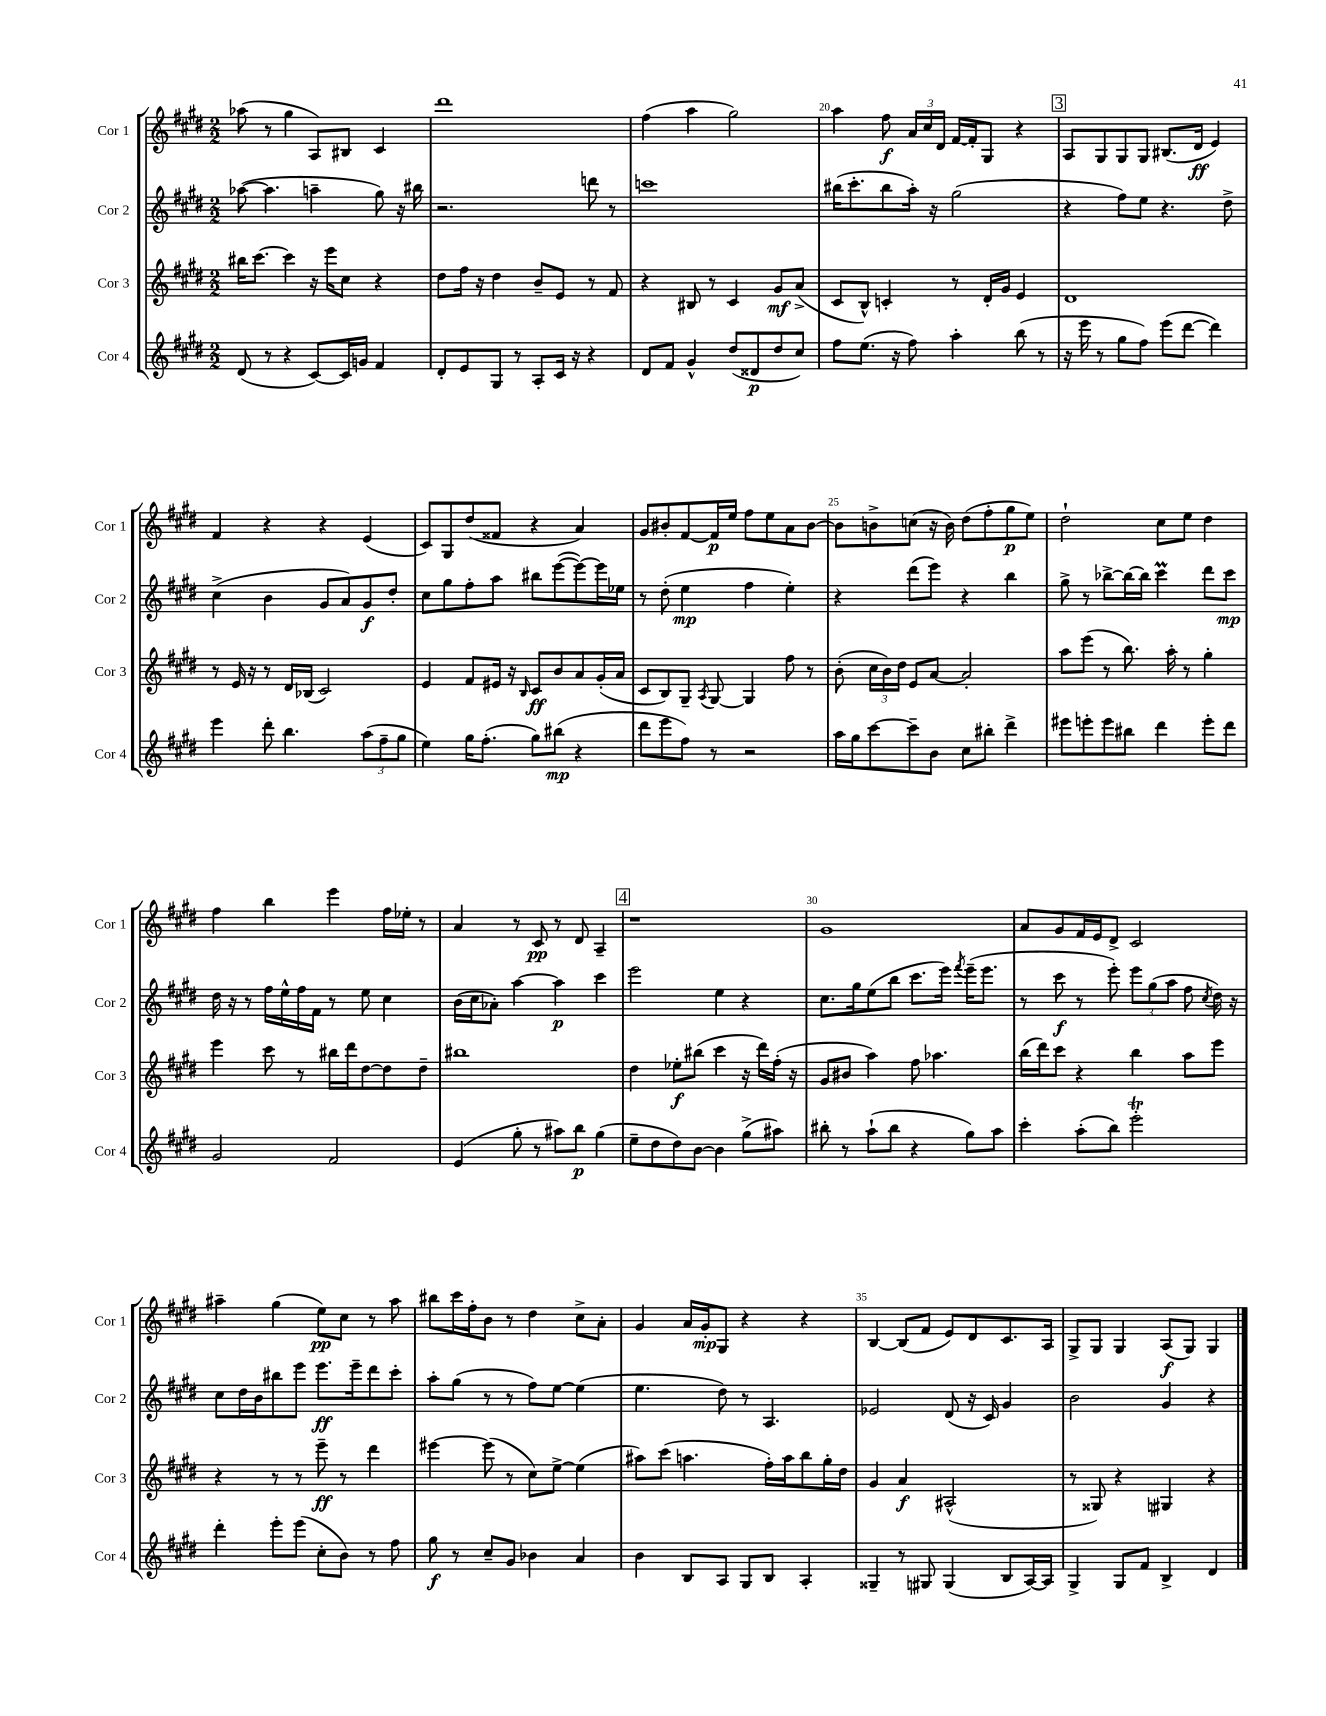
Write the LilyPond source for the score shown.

<<
\new StaffGroup <<
\new Staff = "s0" \with { instrumentName = "Cor 1" shortInstrumentName = "Cor 1" } {
    \clef treble \key e \major \numericTimeSignature \time 2/2
    \autoBeamOff aes''8( r8 gis''4 a8[) bis8] cis'4 |
    dis'''1 |
    fis''4( a''4 gis''2) |
    a''4 fis''8\f \tuplet 3/2 { a'16[ cis''16 dis'16] } fis'16[~ fis'16-. gis8] r4 |
    \mark \markup { \box "3" } a8[ gis8 gis8 gis8] bis8.[( dis'16]\ff e'4) |
    fis'4 r4 r4 e'4( |
    cis'8[) gis8 dis''8( fisis'8] r4 a'4) |
    gis'8[ bis'8-. fis'8~ fis'16\p e''16] fis''8[ e''8 a'8 bis'8]~ |
    bis'8[ b'8-> c''8]( r16 b'16) dis''8[( fis''8-. gis''8\p e''8]) |
    dis''2-! cis''8[ e''8] dis''4 |
    fis''4 b''4 e'''4 fis''16[ ees''16]-. r8 |
    a'4 r8 cis'8\pp r8 dis'8 a4-- |
    \mark \markup { \box "4" } r1 |
    gis'1 |
    a'8[ gis'8 fis'16 e'16 dis'8]-> cis'2 |
    ais''4-- gis''4( e''8[\pp) cis''8] r8 ais''8 |
    bis''8[ cis'''16 fis''16-. b'8] r8 dis''4 cis''8[-> a'8]-. |
    gis'4 a'16[ gis'16-.\mp gis8] r4 r4 |
    b4~ b8[( fis'8] e'8[) dis'8 cis'8. a16] |
    gis8[-> gis8] gis4 a8[\f( gis8]) gis4 \bar "|." |
}
\new Staff = "s1" \with { instrumentName = "Cor 2" shortInstrumentName = "Cor 2" } {
    \clef treble \key e \major \numericTimeSignature \time 2/2
    \autoBeamOff aes''8~( aes''4. a''4-- gis''8) r16 bis''16 |
    r2. d'''8 r8 |
    c'''1 |
    bis''16[( cis'''8.-. bis''8 a''16]-.) r16 gis''2( |
    \mark \markup { \box "3" } r4 fis''8[) e''8] r4. dis''8-> |
    cis''4->( b'4 gis'8[ a'8) gis'8\f dis''8]-. |
    cis''8[ gis''8 fis''8-. a''8] bis''8[ e'''8~( e'''8~) e'''16 ees''16] |
    r8 dis''8-.( e''4\mp fis''4 e''4-.) |
    r4 dis'''8[( e'''8]) r4 b''4 |
    gis''8-> r8 bes''8[~-> bes''16~ bes''16] cis'''4\prall dis'''8[ cis'''8]\mp |
    dis''16 r16 r8 fis''16[ e''16-^ fis''16 fis'16] r8 e''8 cis''4 |
    b'16[( cis''16 aes'8]-.) a''4~ a''4\p cis'''4 |
    \mark \markup { \box "4" } e'''2 e''4 r4 |
    cis''8.[ gis''16 e''8( b''8] cis'''8.[ e'''16]) \acciaccatura { fis'''8 } e'''16[--( e'''8.] |
    r8 cis'''8\f r8 e'''8-.) \tuplet 3/2 { e'''8[ gis''8( a''8] } fis''8 \acciaccatura { cis''8 } dis''16) r16 |
    cis''8[ dis''16 b'16 bis''8 e'''8] e'''8.[\ff e'''16-- dis'''8 cis'''8]-. |
    a''8[-. gis''8]( r8 r8 fis''8[) e''8]~ e''4( |
    e''4. dis''8) r8 a4. |
    ees'2 dis'8( r16 cis'16) gis'4 |
    b'2 gis'4 r4 \bar "|." |
}
\new Staff = "s2" \with { instrumentName = "Cor 3" shortInstrumentName = "Cor 3" } {
    \clef treble \key e \major \numericTimeSignature \time 2/2
    \autoBeamOff bis''16[ cis'''8.]~ cis'''4 r16 e'''16[ cis''8] r4 |
    dis''8[ fis''16] r16 dis''4 b'8[-- e'8] r8 fis'8 |
    r4 bis8 r8 cis'4 gis'8[\mf a'8]->( |
    cis'8[ b8]-^) c'4-. r8 dis'16[-. gis'16] e'4 |
    \mark \markup { \box "3" } dis'1 |
    r8 e'16 r16 r8 dis'16[ bes16]( cis'2) |
    e'4 fis'8[ eis'16] r16 \grace { b16 } cis'8[\ff b'8 a'8 gis'16-.( a'16] |
    cis'8[ b8) gis8]-- \acciaccatura { a8 } gis8~ gis4 fis''8 r8 |
    b'8-.( \tuplet 3/2 { cis''16[ b'16) dis''16] } e'8[ a'8]~ a'2-. |
    a''8[ e'''8]( r8 b''8.) a''16-. r8 gis''4-. |
    e'''4 cis'''8 r8 bis''16[ dis'''16 dis''8~ dis''8 dis''8]-- |
    bis''1 |
    \mark \markup { \box "4" } dis''4 ees''8[-.\f bis''8]( cis'''4 r16 dis'''16[) fis''16]-.( r16 |
    gis'8[ bis'8] a''4) fis''8 aes''4. |
    b''16[( dis'''16) cis'''8] r4 b''4 a''8[ e'''8] |
    r4 r8 r8 e'''8--\ff r8 dis'''4 |
    eis'''4~ eis'''8( r8 cis''8[) e''8]~-> e''4( |
    ais''8[) cis'''8]( a''4. fis''16[-.) a''16 b''8 gis''16-. dis''16] |
    gis'4 a'4\f ais2-^( |
    r8 gisis8) r4 gis4 r4 \bar "|." |
}
\new Staff = "s3" \with { instrumentName = "Cor 4" shortInstrumentName = "Cor 4" } {
    \clef treble \key e \major \numericTimeSignature \time 2/2
    \autoBeamOff dis'8( r8 r4 cis'8[~) cis'16 g'16] fis'4 |
    dis'8[-. e'8 gis8] r8 a8[-. cis'16] r16 r4 |
    dis'8[ fis'8] gis'4-^ dis''8[( disis'8\p dis''8 cis''8]) |
    fis''8[ e''8.]( r16 fis''8) a''4-. b''8( r8 |
    \mark \markup { \box "3" } r16 e'''16 r8 gis''8[ fis''8]) e'''8[( dis'''8]~ dis'''4) |
    e'''4 dis'''8-. b''4. \tuplet 3/2 { a''8[( fis''8-- gis''8] } |
    e''4) gis''16[ fis''8.]-.( gis''8[) bis''8]\mp( r4 |
    dis'''8[ e'''8 fis''8]) r8 r2 |
    a''16[ gis''16 cis'''8~ cis'''8-- b'8] cis''8[ bis''8]-. dis'''4-> |
    eis'''8[ e'''8-. e'''8 bis''8] dis'''4 e'''8[-. dis'''8] |
    gis'2 fis'2 |
    e'4( gis''8-. r8 ais''8[) b''8]\p gis''4( |
    \mark \markup { \box "4" } e''8[-- dis''8 dis''8) b'8]~ b'4 gis''8[->( ais''8]) |
    bis''8-. r8 a''8[-!( bis''8] r4 gis''8[) a''8] |
    cis'''4-. a''8[-.( b''8]) e'''2-.\trill |
    dis'''4-. e'''8[-. e'''8]( cis''8[-. b'8]) r8 fis''8 |
    gis''8\f r8 cis''8[-- gis'8] bes'4 a'4 |
    b'4 b8[ a8] gis8[ b8] a4-. |
    gisis4-- r8 gis8 gis4( b8[ a16~) a16] |
    gis4-> gis8[ fis'8] b4-> dis'4 \bar "|." |
}
>>
>>
\layout { \context { \Score currentBarNumber = #17 \override BarNumber.break-visibility = ##(#f #t #t) barNumberVisibility = #(every-nth-bar-number-visible 5) } }
